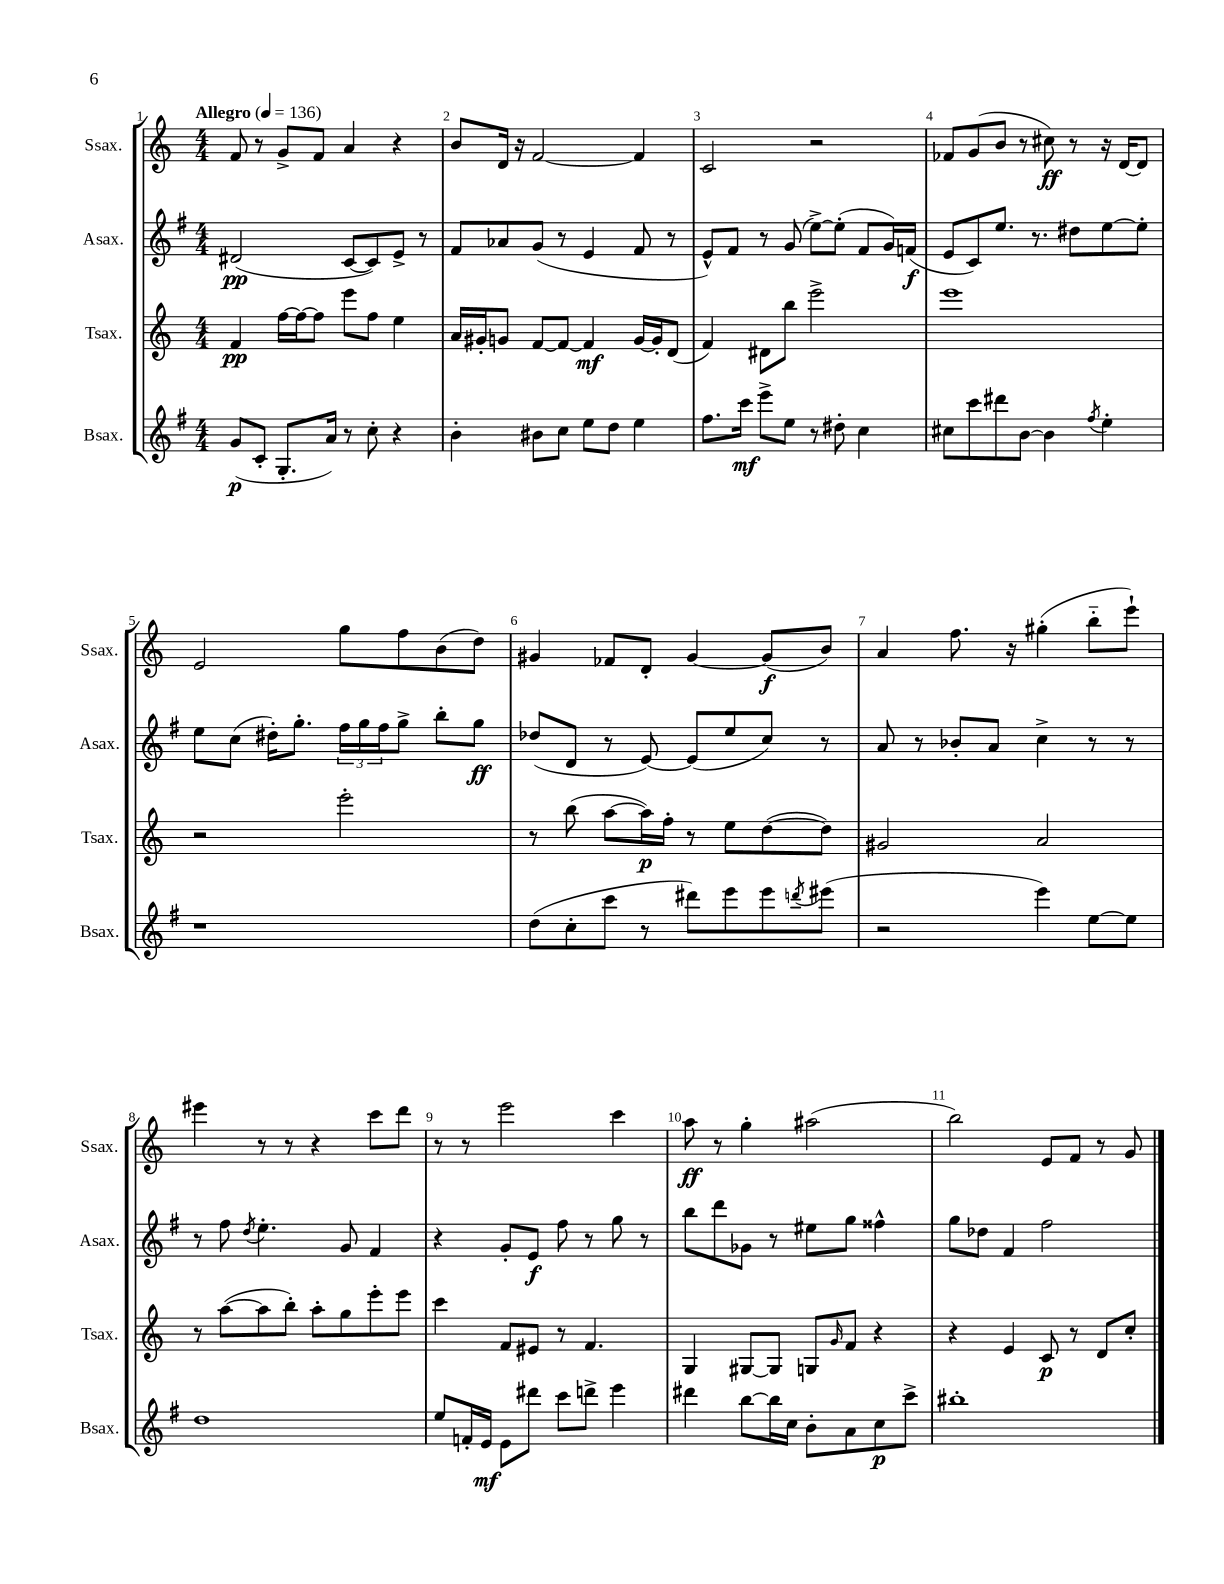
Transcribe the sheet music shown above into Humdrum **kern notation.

**kern	**kern	**kern	**kern
*staff4	*staff3	*staff2	*staff1
*clefG2	*clefG2	*clefG2	*clefG2
*k[f#]	*k[]	*k[f#]	*k[]
*M4/4	*M4/4	*M4/4	*M4/4
*MM136	*MM136	*MM136	*MM136
(8g	4f	(2d#	8f
8c'	.	.	8r
8.G'	[16ff	.	8g^
.	16ff_	.	.
.	8ff]	.	8f
16a)	.	.	.
8r	8eee	[8c	4a
8cc'	8ff	8c])	.
4r	4ee	8e^	4r
.	.	8r	.
=	=	=	=
4b'	16a	8f#	8b
.	16g#'	.	.
.	8g	8a-	16d
.	.	.	16r
8b#	[8f	(8g	[2f
8cc	8f_	8r	.
8ee	4f]	4e	.
8dd	.	.	.
4ee	[16g	8f#	4f]
.	16g']	.	.
.	(8d	8r	.
=	=	=	=
8.ff#	4f)	8e^^)	2c
.	.	8f#	.
16ccc	.	.	.
8eee^	8d#	8r	.
8ee	8bb	(8g	.
8r	2eee^	[8ee^)	2r
8dd#'	.	(8ee']	.
4cc	.	8f#	.
.	.	16g)	.
.	.	(16f	.
=	=	=	=
8cc#	1eee	8e	8f-
8ccc	.	8c)	(8g
8ddd#	.	8.ee	8b
[8b	.	.	8r
.	.	8.r	.
4b]	.	.	8cc#)
.	.	8dd#	8r
8qff#	.	.	.
4ee'	.	[8ee	16r
.	.	.	[16d
.	.	8ee']	8d]
=	=	=	=
1r	2r	8ee	2e
.	.	(8cc	.
.	.	16dd#')	.
.	.	8.gg'	.
.	2eee'	24ff#	8gg
.	.	24gg	.
.	.	24ff#	.
.	.	8gg^	8ff
.	.	8bb'	(8b
.	.	8gg	8dd)
=	=	=	=
(8dd	8r	(8dd-	4g#
8cc'	(8bb	8d	.
8ccc	[8aa	8r	8f-
8r	16aa])	[8e)	8d'
.	16ff'	.	.
8ddd#)	8r	(8e]	[4g#
8eee	8ee	8ee	.
8eee	([8dd	8cc)	(8g#]
8qddd	.	.	.
(8eee#	8dd])	8r	8b)
=	=	=	=
2r	2g#	8a	4a
.	.	8r	.
.	.	8b-'	8.ff
.	.	8a	.
.	.	.	16r
4eee)	2a	4cc^	(4gg#'
[8ee	.	8r	8bb'~
8ee]	.	8r	8eee`)
=	=	=	=
1dd	8r	8r	4eee#
.	([8aa	8ff#	.
.	.	8qdd	.
.	8aa]	4.ee'	8r
.	8bb')	.	8r
.	8aa'	.	4r
.	8gg	8g	.
.	8eee'	4f#	8ccc
.	8eee	.	8ddd
=	=	=	=
8ee	4ccc	4r	8r
16f'	.	.	8r
16e	.	.	.
8e	8f	8g'	2eee
8ddd#	8e#	8e	.
8ccc	8r	8ff#	.
8ddd^	4.f	8r	.
4eee	.	8gg	4ccc
.	.	8r	.
=	=	=	=
4ddd#	4G	8bb	8aa
.	.	8ddd	8r
[8bb	[8G#	8g-	4gg'
16bb]	8G#]	8r	.
16cc	.	.	.
8b'	8G	8ee#	(2aa#
.	16qqg	.	.
8a	8f	8gg	.
8cc	4r	4ff##^^	.
8ccc^	.	.	.
=	=	=	=
1bb#'	4r	8gg	2bb)
.	.	8dd-	.
.	4e	4f#	.
.	8c	2ff#	8e
.	8r	.	8f
.	8d	.	8r
.	8cc'	.	8g
==	==	==	==
*-	*-	*-	*-
